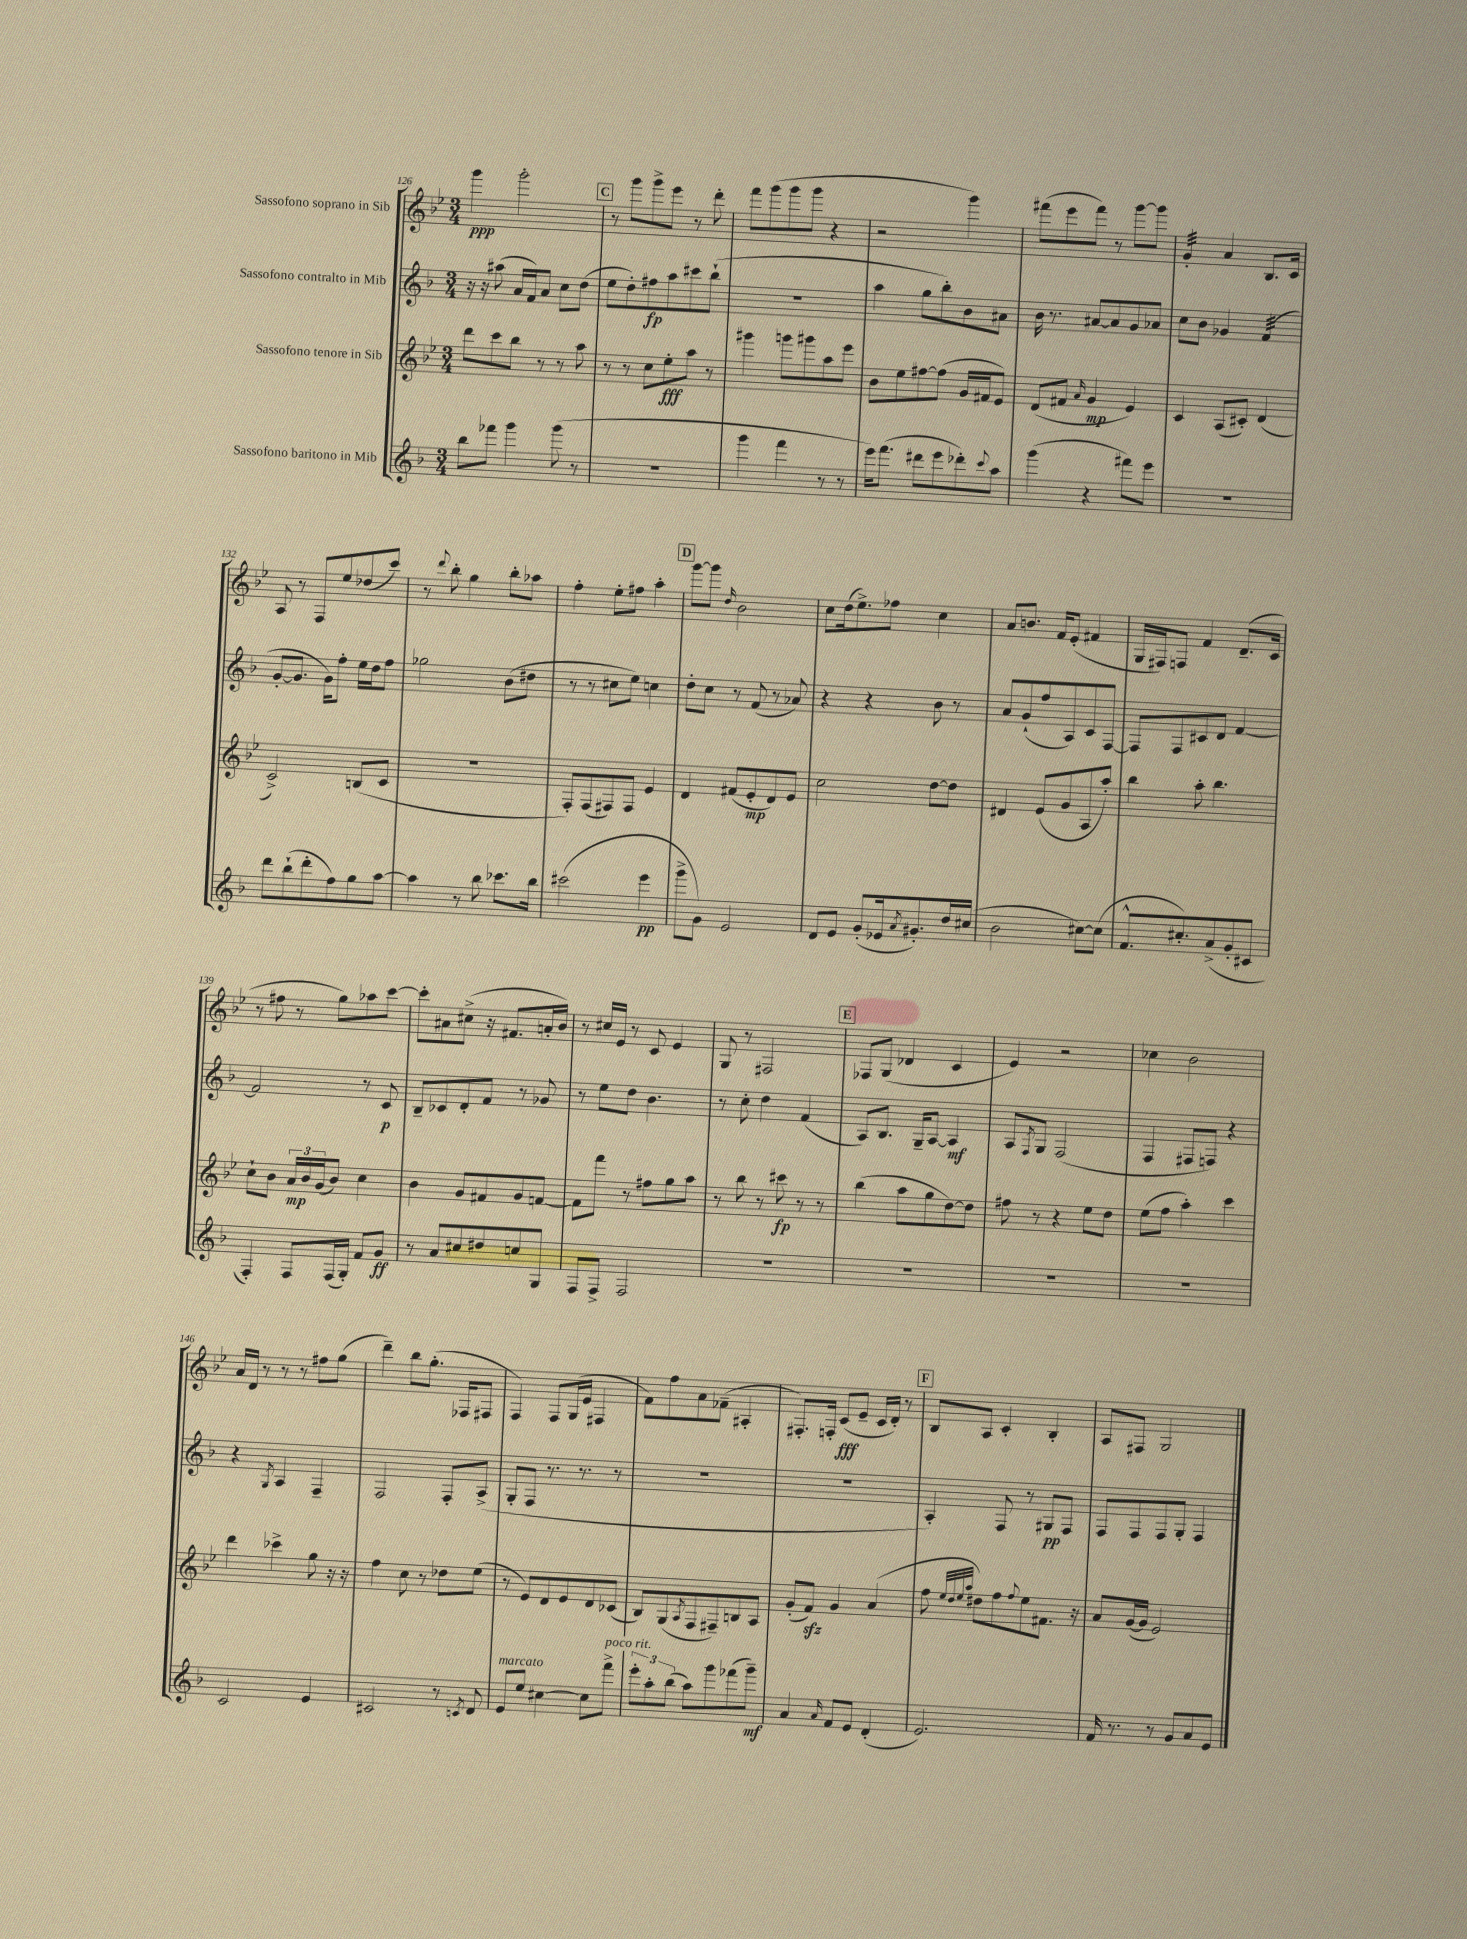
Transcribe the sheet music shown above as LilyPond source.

<<
\new StaffGroup <<
\new Staff = "s0" \with { instrumentName = "Sassofono soprano in Sib" } {
    \clef treble \key bes \major \numericTimeSignature \time 3/4
    g'''4\ppp g'''2-. |
    \mark \markup { \box "C" } r8 g'''8 g'''8-> ees'''8 r8 d'''8-. |
    f'''8 g'''8( g'''8 g'''8 r4 |
    r2 g'''4) |
    fis'''8( ees'''8 fis'''8) r8 g'''8~ g'''8 |
    g'4:32-. a'4 bes8. c'16 |
    a8 r8 f8 ees''8 des''8( c'''8) |
    r8 \appoggiatura { d'''8 } bes''8-. g''4 bes''8-. aes''8 |
    f''4-. ees''8-. fis''8 a''4-. |
    \mark \markup { \box "D" } g'''8~ g'''8 \grace { d''16 } bes'2 |
    c''8 d''16( ees''8.->) fes''8 c''4 |
    a'8 b'8. f'16 ees'8-.( fis'4 |
    g16 fis16) f8 f'4 d'8.--( c'16 |
    r8 fis''8 r8 g''8) aes''8 c'''8~ |
    c'''8-. ais'8 cis''8->( r16 fis'8. a'16-. bes'16) |
    r8 cis''16 ees'16 r8 c'8 ees'4 |
    g8 r8 fis2 |
    \mark \markup { \box "E" } fes8 g8( des'4 c'4 |
    ees'4) r2 |
    ces''4 bes'2 |
    a'16 d'16 r8 r8 r8 fis''8 g''8( |
    d'''4--) bes''8 g''8.-.( fes16 fis8 |
    f4) f8 g16( ees'16 fis4 |
    f'8) f''8 a'8 fes'8--( ais4-. |
    fis8.-.) f16-. c'8\fff( ees'8-- c'16 d'16-.) r8 |
    \mark \markup { \box "F" } bes8 a8 c'4-. bes4-. |
    a8 fis8 g2 \bar "|." |
}
\new Staff = "s1" \with { instrumentName = "Sassofono contralto in Mib" } {
    \clef treble \key f \major \numericTimeSignature \time 3/4
    r16 r16 ais''8( a'16 f'16) a'8 c''8 d''8( |
    \mark \markup { \box "C" } e''8 d''8-.) fis''8\fp a''8 cis'''8 bes''8-!( |
    R2. |
    a''4 g''8 bes''8-.) bes'8 ais'8 |
    bes'16 r8. ais'8~ ais'8 g'8 aes'8 |
    c''8 bes'8 ges'4 f'4:32( |
    g'8~-. g'8. g'16) f''8-. e''16 d''16 f''8 |
    ges''2 bes'8( dis''8 |
    r8 r8 cis''8 e''8) c''4 |
    \mark \markup { \box "D" } d''8-. c''8 r8 f'8( r8 aes'8) |
    r4 r4 bes'8 r8 |
    a'8 g'8-!( f''8 a8) c'8 f8~ |
    f8 f8 cis'8 d'8 f'4~ |
    f'2 r8 c'8\p |
    bes8-- ces'8 d'8-. f'8 r8 ges'8 |
    r8 e''8 d''8 bes'4. |
    r8 c''8-. d''4 f'4( |
    \mark \markup { \box "E" } a8) bes8. g16-- a8~ a4\mf |
    a8 \acciaccatura { f8 } g8 f2( |
    f4 fis8 f8) r4 |
    r4 \acciaccatura { g8 } a4 f4-- |
    f2 f8-. a8->( |
    g8-. f8 r8. r8. r8 |
    R2. |
    R2. |
    \mark \markup { \box "F" } a4-.) f8 r8 gis8\pp f8 |
    f8 f8 f8 g8-. f4 \bar "|." |
}
\new Staff = "s2" \with { instrumentName = "Sassofono tenore in Sib" } {
    \clef treble \key bes \major \numericTimeSignature \time 3/4
    d'''8 c'''8 bes''8 r8 r8 a''8 |
    \mark \markup { \box "C" } r8 r8 c''8 ees''8-.\fff a''8 r8 |
    gis'''4 g'''8 gis'''8 a''8 ees'''8 |
    bes'8 ees''8 fis''8~ fis''8( g'16 fis'16 ees'8) |
    d'8( fis'8 \grace { a'16 } g'4\mp ees'4) |
    c'4 a8( cis'8-.) d'4( |
    c'2->) b8( c'8 |
    R2. |
    f8-.) f8( fis8) fis8 ees'4 |
    \mark \markup { \box "D" } d'4 fis'8( ees'8-.\mp d'8) ees'8 |
    c''2 d''8~ d''8 |
    dis'4 ees'8( g'8 a8 a''8-.) |
    bes''4 a''8-. bes''4. |
    c''8-! bes'8 \tuplet 3/2 { a'16\mp bes'16 g'16( } bes'8) c''4 |
    bes'4 g'8 fis'8 g'8 f'8~ |
    f'8 f'''8 r8 fis''8 g''8 a''8 |
    r8 bes''8 r8 cis'''8\fp r8 r8 |
    \mark \markup { \box "E" } bes''4( a''8 g''8 d''8~) d''8 |
    fis''8 r8 r4 ees''8 d''8 |
    ees''8( f''8 a''4-.) c'''4 |
    d'''4 ces'''4-> g''8 r16 r16 |
    f''4 c''8 r8 des''8 ees''8( |
    r8 ees'8) d'8 ees'8 d'8 ces'8( |
    bes8) g8( \acciaccatura { a8 } f8 fis8--) b8 a8 |
    g'8-.( f'8\sfz) g'4 a'4( |
    \mark \markup { \box "F" } f''8 \grace { ees''32 d''32 ees''32 a''32 } dis''8) f''8 \appoggiatura { f''8 } ees''8 fis'8. r16 |
    a'8 g'16~( g'16 ees'2) \bar "|." |
}
\new Staff = "s3" \with { instrumentName = "Sassofono baritono in Mib" } {
    \clef treble \key f \major \numericTimeSignature \time 3/4
    bes''8 fes'''8 g'''4 g'''8( r8 |
    \mark \markup { \box "C" } R2. |
    g'''4 f'''4 r8 r8 |
    e'''16) f'''8.( dis'''8 e'''8 des'''8-.) \appoggiatura { c'''8 } a''8 |
    g'''4( r4 fis'''8) e'''8 |
    R2. |
    d'''8 bes''8-!( d'''8-. f''8) g''8 a''8~ |
    a''4 r8 bes''8 ces'''8. bes''16 |
    cis'''2( e'''4\pp |
    \mark \markup { \box "D" } g'''8-> g'8) e'2 |
    d'8 e'8 g'8-.( ees'16 \acciaccatura { a'8 } gis'8.-.) d''16 cis''16( |
    bes'2 cis''8~) cis''8( |
    f'8.-^ cis''8.-.) a'8->( g'8-. cis'8 |
    f4-.) f8 f16( g16-.) f'8 g'8\ff |
    r8 a'8 cis''8 dis''8 c''8 g8 |
    f8 f8-> f2 |
    R2. |
    \mark \markup { \box "E" } R2. |
    R2. |
    R2. |
    c'2 e'4 |
    cis'2 r8 \acciaccatura { c'8 } d'8 |
    e'8^\markup { \italic "marcato" } e''8 cis''4~ cis''8 f'''8->^\markup { \italic "poco rit." } |
    \tuplet 3/2 { e'''8-. a''8-. bes''8( } a''8) g'''8 fes'''8( g'''8--\mf) |
    a'4 \grace { a'16 } f'8 e'8 d'4-.( |
    \mark \markup { \box "F" } e'2.) |
    f'16 r8. r8 g'8 a'8 e'8 \bar "|." |
}
>>
>>
\layout { \context { \Score currentBarNumber = #126 } }
